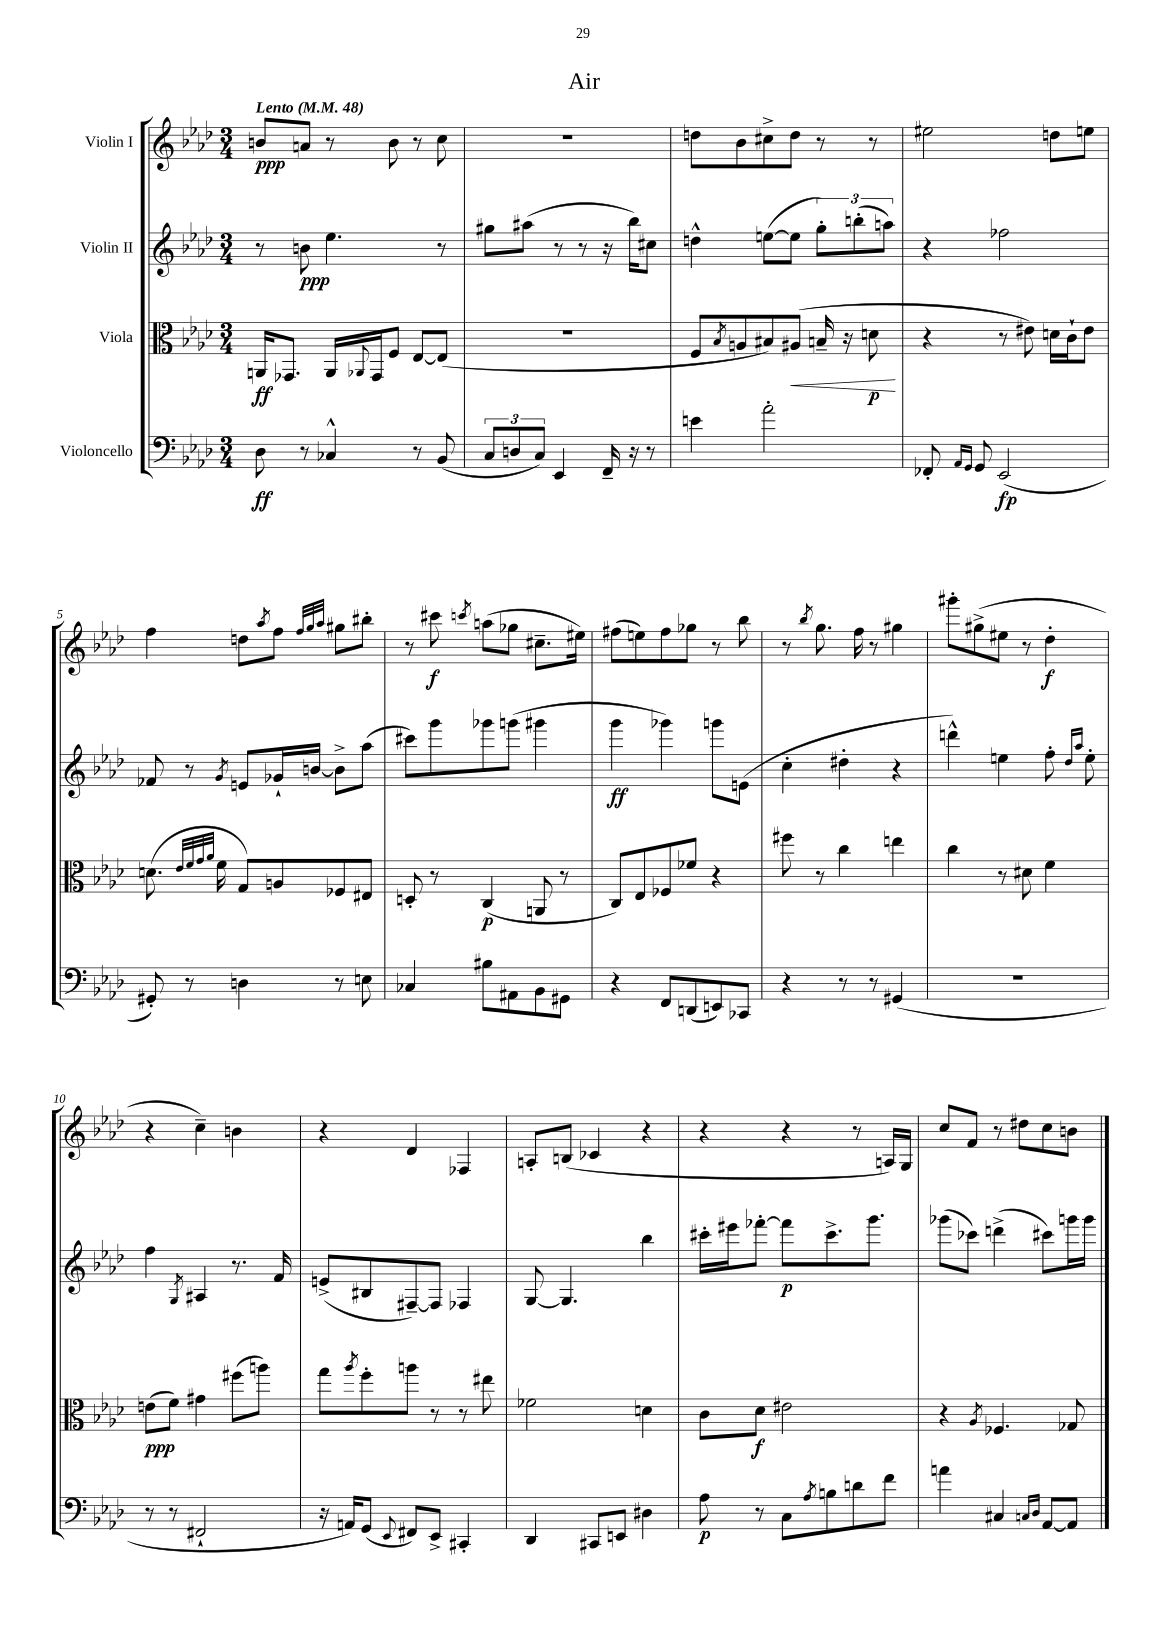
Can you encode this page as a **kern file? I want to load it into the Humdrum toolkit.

**kern	**kern	**kern	**kern
*staff4	*staff3	*staff2	*staff1
*clefF4	*clefC3	*clefG2	*clefG2
*k[b-e-a-d-]	*k[b-e-a-d-]	*k[b-e-a-d-]	*k[b-e-a-d-]
*M3/4	*M3/4	*M3/4	*M3/4
*MM48	*MM48	*MM48	*MM48
8D-	16AA	8r	8b
.	8.GG-	.	.
8r	.	8b	8a
4C-^^	16AA	4.ee-	8r
.	8qqAA-	.	.
.	16GG-	.	.
.	8F	.	8b
8r	[8E-	.	8r
(8BB-	(8E-]	8r	8cc
=	=	=	=
12C	2.r	8gg#	2.r
12D	.	.	.
.	.	(8aa#	.
12C)	.	.	.
4EE-	.	8r	.
.	.	8r	.
16FF~	.	16r	.
16r	.	16bb-)	.
8r	.	8cc#	.
=	=	=	=
4e	8F	4dd^^	8dd
.	8qB-	.	.
.	8A	.	8b-
2a-'	8B#)	([8ee	8cc#^
.	(8A#	8ee]	8dd
.	16B~	12gg')	8r
.	16r	.	.
.	.	(12bb'	.
.	8d	.	8r
.	.	12aa)	.
=	=	=	=
8FF-'	4r	4r	2ee#
16qqAA-	.	.	.
16qqGG	.	.	.
8GG	.	.	.
(2EE-	8r	2ff-	.
.	8e#)	.	.
.	16d	.	8dd
.	16c`	.	.
.	8e#	.	8ee
=	=	=	=
8GG#')	(8.d	8f-	4ff
8r	.	8r	.
.	32qqe-	.	.
.	32qqf	.	.
.	32qqg	.	.
.	32qqa-	.	.
.	16f	.	.
.	.	8qg	.
4D	8G)	8e	8dd
.	.	.	8qaa-
.	8A	16g-`	8ff
.	.	[16b	.
.	.	.	32qqff
.	.	.	32qqgg
.	.	.	32qqaa-
8r	8F-	8b^]	8gg#
8E	8E#	(8aa-	8bb#'
=	=	=	=
4C-	8D'	8ccc#)	8r
.	8r	8ggg	8ccc#
.	.	.	8qccc
8B#	(4C	8ggg-	(8aa
8AA#	.	(8ggg	8gg-
8BB-	8AA	4ggg#	8.cc#~
8GG#	8r	.	.
.	.	.	16ee#)
=	=	=	=
4r	8C)	4ggg	(8ff#
.	8E-	.	8ee)
8FF	8F-	4ggg-)	8ff#
(8DD	8f-	.	8gg-
8EE)	4r	8ggg	8r
8CC-	.	(8e	8bb-
=	=	=	=
4r	8ff#	4cc'	8r
.	.	.	8qbb-
.	8r	.	8.gg
8r	4cc	4dd#'	.
.	.	.	16ff
8r	.	.	8r
(4GG#	4ee	4r	4gg#
=	=	=	=
2.r	4cc	4ddd^^)	8ggg#'
.	.	.	(8gg#^
.	8r	4ee	8ee#
.	8d#	.	8r
.	4f	8ff'	4dd-'
.	.	16qqdd-	.
.	.	16qqaa-	.
.	.	8ee'	.
=	=	=	=
8r	(8e	4ff	4r
8r	8f)	.	.
.	.	8qG	.
2FF#`	4g#	4A#	4cc~)
.	(8ff#	8.r	4b
.	8aa)	.	.
.	.	16f	.
=	=	=	=
16r	8gg	(8e^	4r
16AA)	.	.	.
.	8qaa-	.	.
(8GG	8ff'	8B#	.
8qqEE-	.	.	.
8FF#)	8aa	[8F#~)	4d-
8EE-^	8r	8F#]	.
4CC#'	8r	4F-	4F-
.	8ee#	.	.
=	=	=	=
4DD-	2f-	[8G	8A'
.	.	4.G]	(8B
8CC#	.	.	4c-
8EE	.	.	.
4D#	4d	4bb-	4r
=	=	=	=
8A-	8c	16ccc#'	4r
.	.	16eee#	.
8r	8d-	[8fff-'	.
8C	2e#	8fff-]	4r
8qA-	.	.	.
8B	.	8.ccc#^	.
8d	.	.	8r
.	.	8.ggg	.
8f	.	.	16A)
.	.	.	16G
=	=	=	=
4a	4r	(8ggg-	8cc
.	.	8ccc-)	8f
.	8qA-	.	.
4C#	4.F-	(4ddd^	8r
.	.	.	8dd#
16qqC	.	.	.
16qqD-	.	.	.
[8AA-	.	8ccc#)	8cc
8AA-]	8G-	16ggg	8b
.	.	16ggg	.
==	==	==	==
*-	*-	*-	*-
